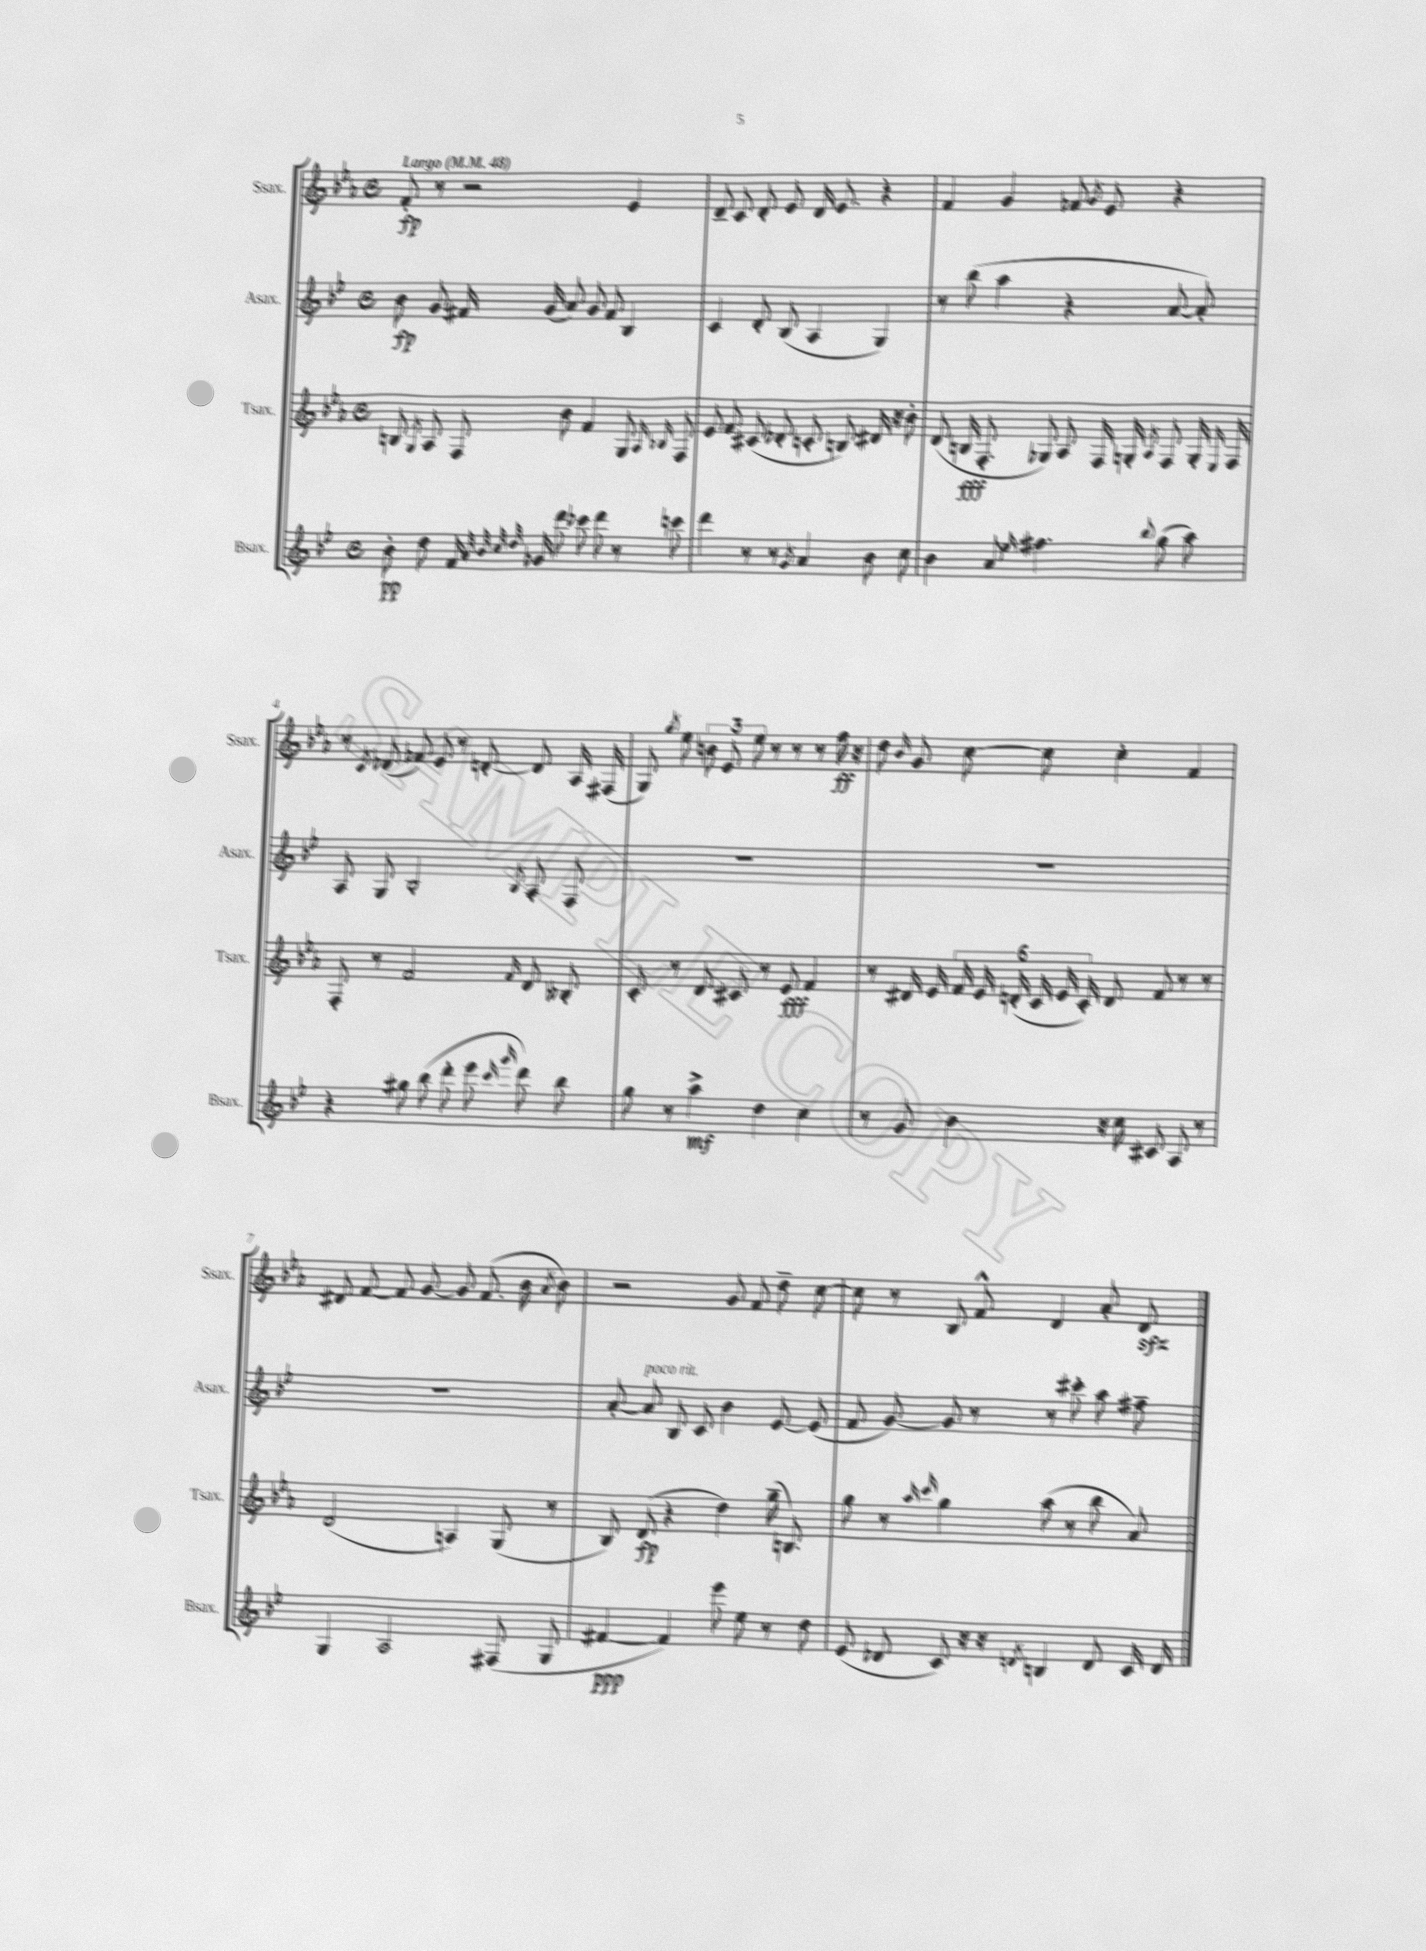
<<
\new StaffGroup <<
\new Staff = "s0" \with { instrumentName = "Ssax." shortInstrumentName = "Ssax." } {
    \clef treble \key ees \major \defaultTimeSignature \time 4/4 \tempo "Largo" 4 = 48
    \autoBeamOff f'8-.\fp r8 r2 ees'4 |
    d'8-- c'8 d'8-. ees'8 d'16 ees'8. r4 |
    f'4 g'4 fes'8 \acciaccatura { g'8 } ees'8 r4 |
    r8 \acciaccatura { c'8 } des'8( fes'8) ees'8 r8 d'8~-. d'8 aes16 fis16( |
    g8) \acciaccatura { g''8 } ees''8 \tuplet 3/2 { b'8 ees'8 ees''8 } r8 r8 r8 f''16\ff r16 |
    d''8 \grace { bes'16 } g'8 c''8~ c''8 c''4-. f'4 |
    dis'8 f'8~ f'8 g'8~ g'8 f'8.( bes'16 \acciaccatura { aes'8 } bes'8) |
    r2 g'8 f'8 d''8-- c''8~ |
    c''8 r8 bes8 f'8-^ d'4 aes'8-. d'8\sfz \bar "|." |
}
\new Staff = "s1" \with { instrumentName = "Asax." shortInstrumentName = "Asax." } {
    \clef treble \key bes \major \defaultTimeSignature \time 4/4
    \autoBeamOff bes'8\fp g'8 fis'16 g'16( a'8) g'8 fis'8 bes4 |
    c'4 d'8-. bes8( a4 g4) |
    r8 bes''8( a''4 r4 a'8~ a'8-.) |
    a8 g8 bes2-. \acciaccatura { bes8 } a8-. f8 |
    R1 |
    R1 |
    R1 |
    a'8~-. a'8^\markup { \italic "poco rit." } bes8 c'8 bes'4 ees'8~ ees'8( |
    f'8 g'8~) g'8 r8 r8 cis'''8-. a''8 fis''8-- \bar "|." |
}
\new Staff = "s2" \with { instrumentName = "Tsax." shortInstrumentName = "Tsax." } {
    \clef treble \key ees \major \defaultTimeSignature \time 4/4
    \autoBeamOff b8 \acciaccatura { g8 } aes8 f8 bes'8 f'4 g8 \grace { aes16 bes16 } f8 |
    ees'8 f'8 cis'8( des'8-. c'8-. b8) dis'16 r16 bes'8-. |
    d'8( b16\fff f8.-. ges8) aes8 f16 g16-. \acciaccatura { aes8 } f8 g16-. \grace { ees16 } f16 |
    f8-. r8 f'2 \grace { f'16 } d'8 beses8-. |
    c'8-. r8 d'8 cis'8 r8 ees'8\fff f'4 |
    r8 dis'16 ees'16 \tuplet 6/4 { f'16 ees'16 d'16-.( c'16 ees'16 c'16-.) } d'8 f'8 r8 r8 |
    d'2( a4) g8( r8 |
    bes8) d'8\fp( r4 d''4) g''16--( b8.) |
    g''8 r8 \grace { aes''16 c'''16 } g''4 aes''8( r8 bes''8 aes'8) \bar "|." |
}
\new Staff = "s3" \with { instrumentName = "Bsax." shortInstrumentName = "Bsax." } {
    \clef treble \key bes \major \defaultTimeSignature \time 4/4
    \autoBeamOff bes'8-.\pp d''8 f'16 \grace { a'32 bes'32 c''32 d''32 } ges'16 d'''8 ces'''8 d'''8 r8 c'''8 |
    d'''4 r8 r8 \acciaccatura { g'8 } a'4 bes'8 c''8 |
    bes'4 a'8 \grace { ees''16 } fis''4. \appoggiatura { bes''8 } g''8( a''8) |
    r4 gis''8 bes''8( d'''8-. ees'''8 \grace { c'''16 g'''16 } d'''8) bes''8 |
    g''8 r8 a''4->\mf d''4 c''4 |
    r8 g'8 bes'4 r16 c''16 cis'8 a8 r8 |
    g4 a2 fis8( g8 |
    fis'4~\ppp fis'4) ees'''8 ees''8 r8 d''8 |
    ees'8( des'8 c'8) r16 r16 \acciaccatura { d'8 } b4 d'8 c'16 d'16 \bar "|." |
}
>>
>>
